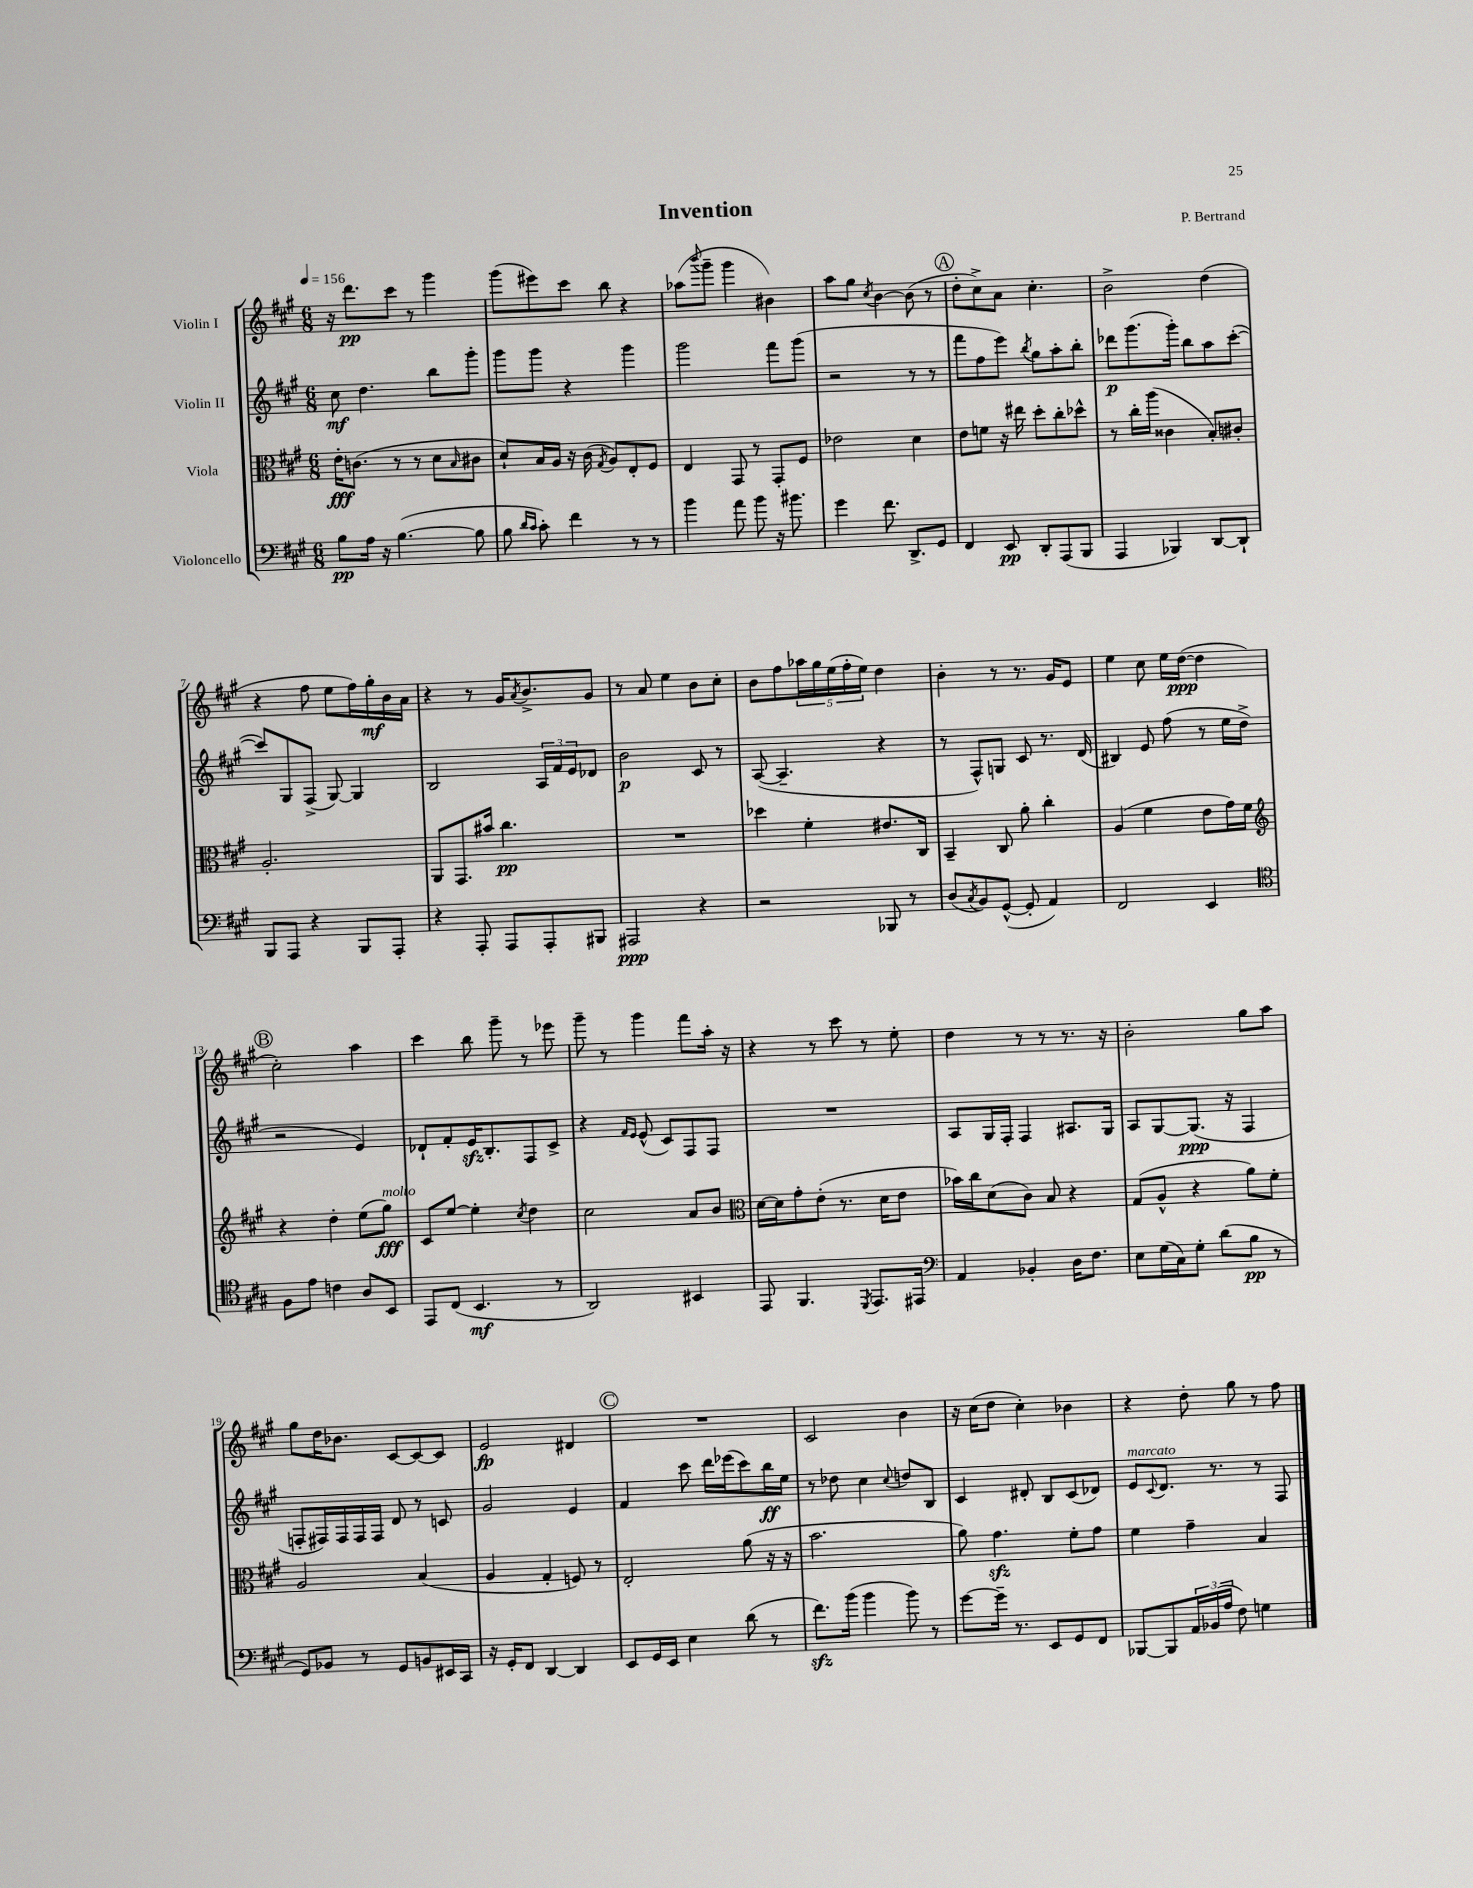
\header { title = "Invention" composer = "P. Bertrand" }
<<
\new StaffGroup <<
\new Staff = "s0" \with { instrumentName = "Violin I" } {
    \clef treble \key a \major \numericTimeSignature \time 6/8 \tempo 4 = 156
    r16 d'''8.\pp cis'''8 r8 gis'''4 |
    gis'''8( eis'''8) cis'''8 b''8 r4 |
    aes''8( \appoggiatura { b'''8 } gis'''8-- gis'''4 bis'4) |
    a''8 gis''8 \acciaccatura { cis''8 } b'4~ b'8( r8 |
    \mark \markup { \circle "A" } d''8-. cis''8->) a'8 cis''4.-. |
    b'2-> d''4( |
    r4 fis''8 e''8 fis''16) gis''16-.\mf b'16 a'16 |
    r4 r8 gis'16 \acciaccatura { a'8 } b'8.-> gis'8 |
    r8 a'8 e''4 b'8 cis''8-. |
    b'8 fis''8 \tuplet 5/4 { aes''16 gis''16 e''16( fis''16-. e''16) } d''4 |
    b'4-. r8 r8. gis'16 e'8 |
    e''4 cis''8 e''16 d''16~\ppp( d''4 |
    \mark \markup { \circle "B" } cis''2-.) a''4 |
    cis'''4 b''8 gis'''8-- r8 ees'''8 |
    gis'''8-- r8 gis'''4 fis'''8 a''16-. r16 |
    r4 r8 cis'''8 r8 e''8-. |
    d''4 r8 r8 r8. r16 |
    b'2-. gis''8 a''8 |
    gis''8 d''16 bes'8. cis'8~ cis'8~ cis'8 |
    e'2\fp dis'4 |
    \mark \markup { \circle "C" } R2. |
    cis'2 b'4 |
    r16 cis''16( d''8 cis''4-.) bes'4 |
    r4 d''8-. gis''8 r8 fis''8 \bar "|." |
}
\new Staff = "s1" \with { instrumentName = "Violin II" } {
    \clef treble \key a \major \numericTimeSignature \time 6/8
    cis''8\mf d''4. b''8 gis'''8-. |
    gis'''8 gis'''8 r4 gis'''4 |
    gis'''2 fis'''8 gis'''8( |
    r2 r8 r8 |
    \mark \markup { \circle "A" } fis'''8 fis''8 e'''8) \acciaccatura { b''8 } gis''8 a''8-. b''8-. |
    des'''8\p gis'''8.( gis'''16-.) b''8 a''8 cis'''8~-.( |
    cis'''8) gis8 fis8->( gis8~) gis4 |
    b2 \tuplet 3/2 { a16 fis'16 e'16 } des'8 |
    b'2\p cis'8 r8 |
    a8~( a4.-- r4 |
    r8 fis8-^) g8 cis'8 r8. d'16( |
    bis4) e'8 fis''8( r8 e''16 d''16-> |
    \mark \markup { \circle "B" } r2 e'4) |
    des'8-! fis'8-. e'16\sfz b8.-. fis8 cis'8-> |
    r4 \grace { fis'16 e'16 } e'8-^( cis'8) fis8 fis8 |
    R2. |
    a8 gis16 fis16-. fis4 ais8. gis16 |
    a8 gis8~ gis8.\ppp( r16 fis4 |
    f8-. fis16) fis16 fis16 fis16 d'8 r8 c'8 |
    gis'2 e'4 |
    \mark \markup { \circle "C" } fis'4 cis'''8 d'''16 ees'''16( cis'''8) b''16\ff e''16 |
    r8 des''8 cis''4 \appoggiatura { cis''8 } d''8 b8 |
    cis'4 dis'8-. b8 cis'8( des'8) |
    e'8^\markup { \italic "marcato" } \appoggiatura { cis'8 } d'8. r8. r8 fis8 \bar "|." |
}
\new Staff = "s2" \with { instrumentName = "Viola" } {
    \clef alto \key a \major \numericTimeSignature \time 6/8
    e'16-.\fff c'8.( r8 r8 d'8 \grace { b16 } cis'8 |
    d'8-!) b16 a16 r16 cis'16( \acciaccatura { gis8 } a8) e8-. fis8 |
    e4 gis,8 r8 gis,8-. fis8 |
    ees'2 d'4 |
    \mark \markup { \circle "A" } e'8 f'8 r16 eis''16 d''8-. cis''8-. des''8-^ |
    r8 cis''16-. a''16( cisis'4 b8-.) cis'8-. |
    a2.-. |
    a,8 gis,8. bis'16 cis''4.\pp |
    R2. |
    des''4 fis'4-. eis'8. cis16 |
    b,4-- cis8 a'8-. cis''4-. |
    a4( fis'4 e'8 gis'16) fis'16 |
    \mark \markup { \circle "B" } \clef treble r4 d''4-. e''8( gis''8\fff^\markup { \italic "molto" }) |
    cis'8 e''8~ e''4-. \acciaccatura { cis''8 } d''4 |
    cis''2 a'8 b'8 |
    \clef alto d'16~ d'16 gis'8-. e'8-.( r8. d'16 e'8 |
    bes'16) cis''16 d'8( cis'8) b8 r4 |
    gis8( a8-^ r4 a'8) fis'8-. |
    a2 b4( |
    a4 gis4-. f8) r8 |
    \mark \markup { \circle "C" } e2-. a'8( r16 r16 |
    b'2. |
    a'8) gis'4.\sfz fis'8-. gis'8 |
    fis'4 gis'4-- b4 \bar "|." |
}
\new Staff = "s3" \with { instrumentName = "Violoncello" } {
    \clef bass \key a \major \numericTimeSignature \time 6/8
    b8\pp a16 r16 b4.~( b8 |
    b8 \grace { d'16 cis'16 } cis'8-.) fis'4 r8 r8 |
    b'4 a'8 b'8 r16 bis'8. |
    gis'4 fis'8. d,8.-> gis,8 |
    \mark \markup { \circle "A" } fis,4 e,8\pp d,8-. a,,8( b,,8 |
    a,,4 bes,,4) d,8~ d,8-! |
    b,,8 a,,8 r4 b,,8 a,,8-. |
    r4 a,,8-. a,,8 a,,8-. bis,,8 |
    ais,,2\ppp r4 |
    r2 bes,,8 r8 |
    d8( \acciaccatura { cis8 } b,8) gis,8~-^( gis,8-. a,4) |
    fis,2 e,4 |
    \mark \markup { \circle "B" } \clef tenor fis8 e'8 c'4 a8 b,8 |
    e,8 cis8( b,4.\mf r8 |
    a,2) bis,4 |
    e,8 fis,4. \acciaccatura { d,8 } e,8. eis,16 |
    \clef bass a,4 bes,4-. d16 fis8. |
    e8 gis16( cis16) gis8-. d'8( b8\pp r8 |
    gis,8) bes,8 r8 gis,8 b,8 eis,16 cis,16 |
    r16 gis,16-. fis,8 d,4~ d,4 |
    \mark \markup { \circle "C" } e,8 gis,16 e,16 e4 d'8( r8 |
    fis'8.\sfz) b'16( b'4 b'8) r8 |
    gis'8~ gis'16-- r8. e,8 gis,8 fis,8 |
    bes,,8~ bes,,8 \tuplet 3/2 { a,16 bes,16( a16 } fis8) g4 \bar "|." |
}
>>
>>
